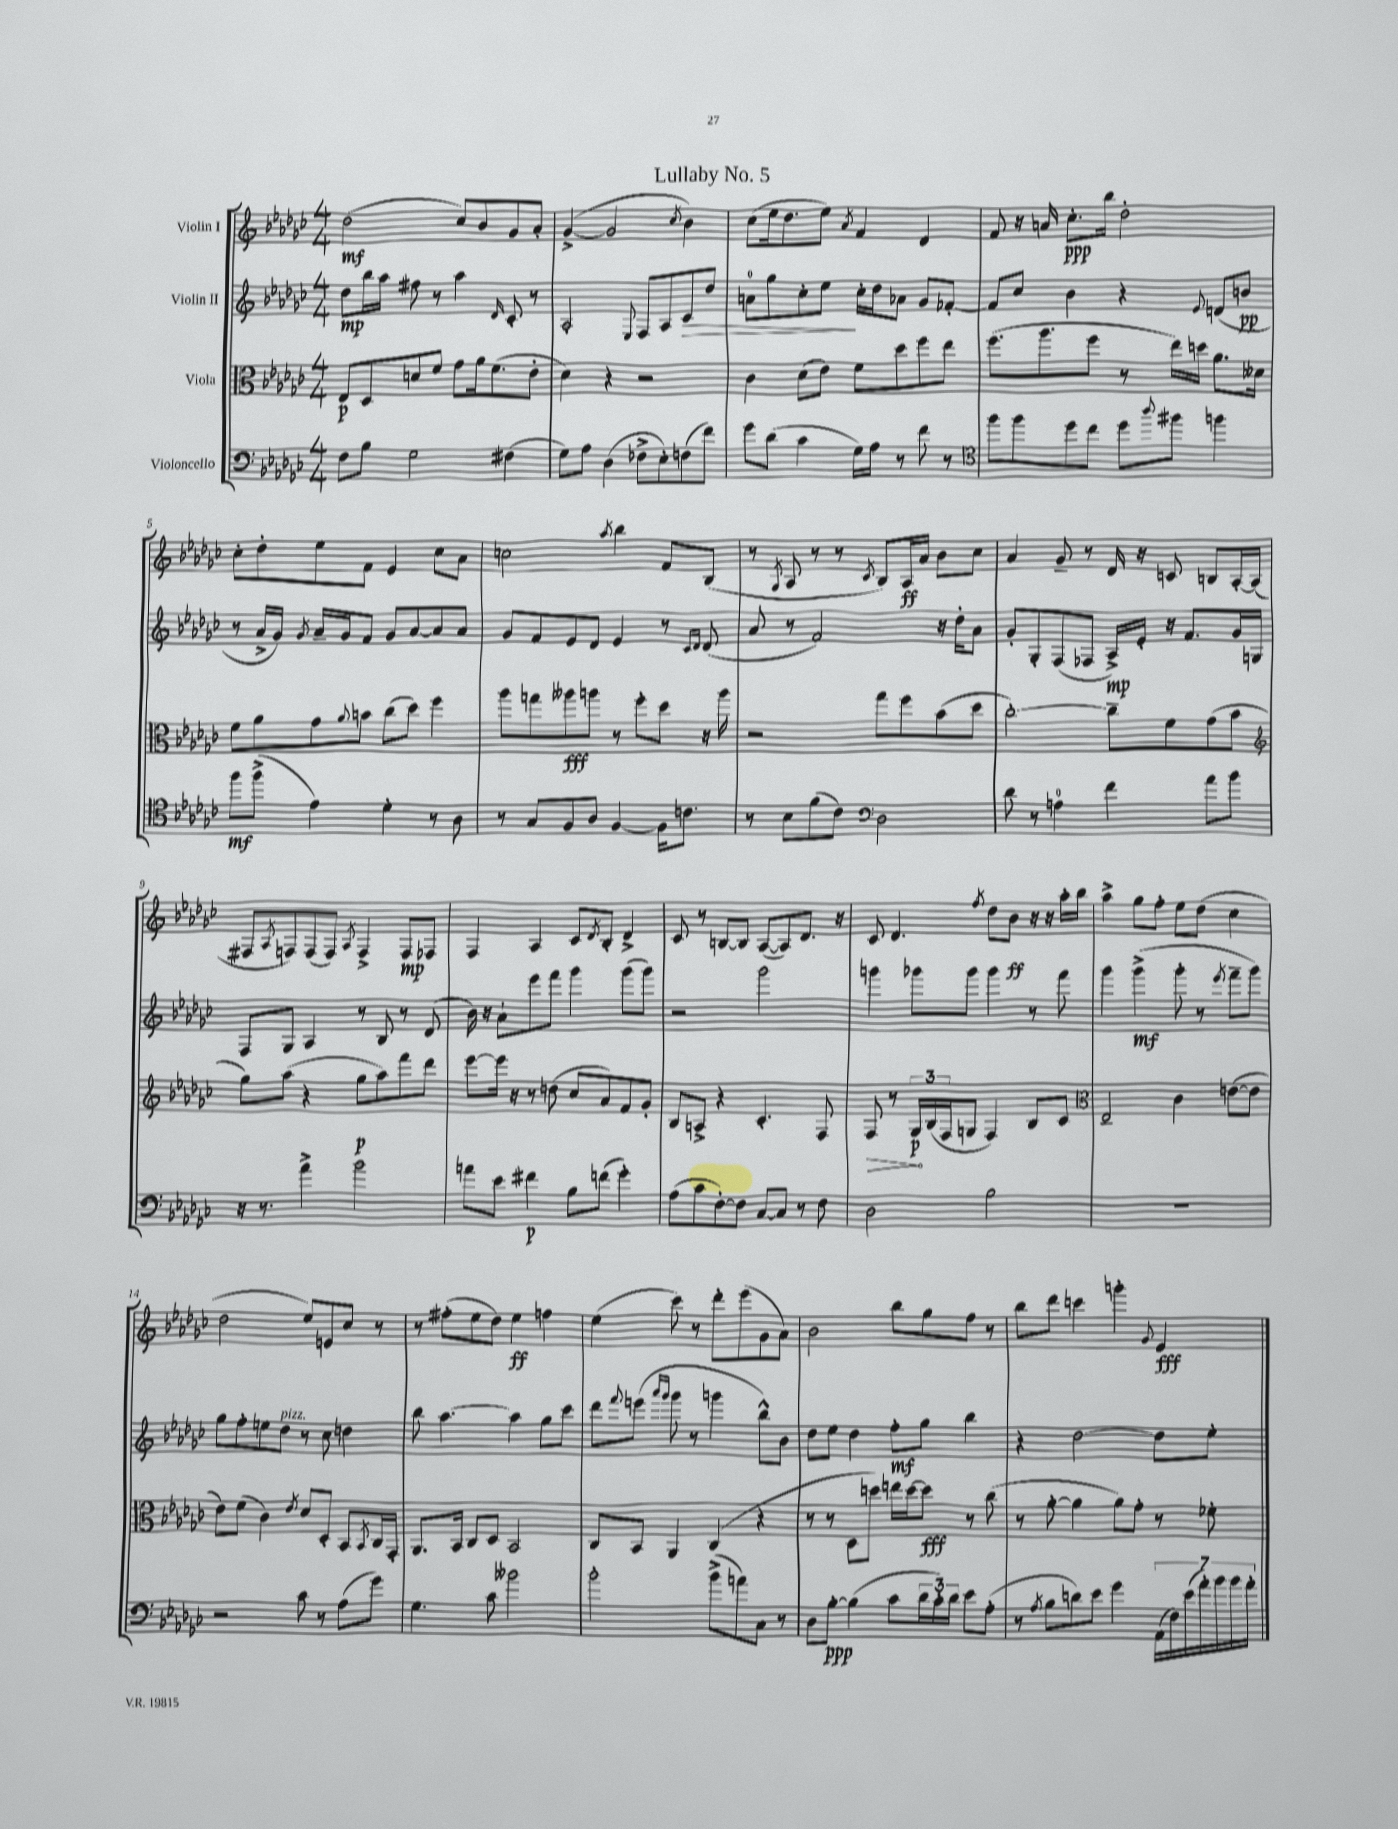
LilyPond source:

\header { title = "Lullaby No. 5" }
<<
\new StaffGroup <<
\new Staff = "s0" \with { instrumentName = "Violin I" } {
    \clef treble \key ges \major \numericTimeSignature \time 4/4
    des''2\mf( ces''8) bes'8 ges'8 aes'8-. |
    ges'4~->( ges'2 \acciaccatura { ces''8 } bes'4) |
    ces''8( ees''16 des''8. ees''8) \acciaccatura { aes'8 } f'4 des'4 |
    f'8 r16 a'16 ces''8.-.\ppp bes''16 des''2-. |
    ces''8-. des''8-. ees''8 f'8 ees'4 ces''8 aes'8 |
    c''2 \acciaccatura { aes''8 } bes''4 f'8 bes8( |
    r8 \acciaccatura { ges8 } aes8 r8 r8 \acciaccatura { ces'8 } bes8) aes16\ff aes'16 bes'8 ces''8 |
    aes'4 ges'8-- r8 des'16 r16 c'8 b8 aes16~-. aes16( |
    fis8 \acciaccatura { aes8 } f8) f8( f8) \acciaccatura { aes8 } f4-> f8\mp fes8 |
    f4 aes4 ces'8 \acciaccatura { des'8 } bes8-. des'4-> |
    ces'8 r8 b8~ b8 aes8~( aes8) des'8. r16 |
    ces'8 des'4. \acciaccatura { f''8 } des''8 bes'8\ff r16 r16 aes''16-. bes''16 |
    aes''4-> ges''8 f''8-. ees''8 des''8( ces''4 |
    des''2 ees''8) e'8 ces''8 r8 |
    r8 fis''8-.( ees''8 des''8) ees''4\ff f''4 |
    ees''4( ces'''8) r8 des'''8-. ees'''8( ges'8 aes'8) |
    bes'2 bes''8 ges''8 f''8 r8 |
    bes''8 des'''8 c'''4 g'''4-. \appoggiatura { ges'8 } ees'4\fff \bar "|." |
}
\new Staff = "s1" \with { instrumentName = "Violin II" } {
    \clef treble \key ges \major \numericTimeSignature \time 4/4
    des''8\mp bes''16 aes''16 fis''8 r8 aes''4 \grace { des'16 } ces'8-. r8 |
    aes2-. \appoggiatura { ees8 } f8 aes8 ces'8\> des''8 |
    a'8-0 ges''8 ces''8-. ees''8\! ces''16-. des''16 aes'8 ges'8 fes'8~-. |
    fes'8 ces''8 bes'4 r4 \appoggiatura { ees'8 } d'8( b'8\pp |
    r8 aes'16-> ges'16) \acciaccatura { ges'8 } aes'16-- ges'16 f'8 ges'8 aes'8~ aes'8 aes'8 |
    ges'8 f'8 ees'8 des'8 ees'4 r8 \grace { ces'16 des'16 } des'8( |
    aes'8 r8 f'2) r16 des''16-. aes'8 |
    ges'8-. ges8-. f8( fes8 aes16->\mp) ees'16-. r16 f'8. ges'16 g16 |
    f8 ges8 aes4 r8 bes8 r8 des'8( |
    bes'16) r16 aes'8-! ees'''8 f'''8 ges'''4 ges'''8( ges'''8) |
    r2 ges'''2 |
    g'''4 ges'''8 ges'''8 ges'''4 r8 f'''8 |
    ges'''4 ges'''4->\mf( ges'''8-. r8 \acciaccatura { ees'''8 } f'''8-- ges'''8) |
    ges''8 f''8-. e''8 des''8^\markup { \italic "pizz." } r8 ces''8 d''4 |
    bes''8 aes''4.~ aes''4 ges''8 ces'''8 |
    des'''8 \appoggiatura { f'''8 } e'''8( \grace { aes'''16 ges'''16 } ges'''8 r8 g'''4 bes''8-^) bes'8 |
    des''8 ees''8 des''4 f''8-.\mf ges''8 bes''4 |
    r4 des''2~ des''8 ees''8-. \bar "|." |
}
\new Staff = "s2" \with { instrumentName = "Viola" } {
    \clef alto \key ges \major \numericTimeSignature \time 4/4
    ees8\p des8 d'8 f'8 ges'8 aes'16 f'8.( ees'8-. |
    des'4) r4 r2 |
    ces'4 des'8( ees'8) f'8 des''8 f''8 ees''8 |
    f''8.( aes''8. f''8 r8 ees''16) d''16 aes'8. deses'16 |
    f'8 aes'8 ges'8 \appoggiatura { aes'8 } b'8 ces''8( des''8) f''4 |
    aes''8 g''8 aeses''8\fff a''8 r8 f''8-. des''8 r16 a''16 |
    r2 ges''8 f''8 bes'8( des''8 |
    ces''2~-.) ces''8-- f'8 ges'8( bes'8 |
    \clef treble ges''8) aes''8( r4 ges''8\p aes''8) f'''8 des'''8 |
    ees'''8~ ees'''16 r16 r8 d''8( ces''8 aes'8) f'8 ges'8-. |
    bes8 a8-> r4 ces'4.-. f8 |
    \once \override Hairpin.circled-tip = ##t f8\> r8 \tuplet 3/2 { ges16\p\! bes16( f16 } g8 f4) bes8 ces'8 |
    \clef alto ees2-- ces'4 e'8~( e'8 |
    ees'8) f'8( ces'4) \acciaccatura { ees'8 } des'8 des8-. bes,8 \acciaccatura { bes,8 } ces16 ges,16-. |
    aes,8. bes,16 ces8 des8 bes,2 |
    ces8 bes,8 aes,4 ces4( r4 |
    r8 r8 des8 d''8) e''16 d''16~ d''8\fff r8 ces''8( |
    r8 aes'8~-. aes'4 aes'8) ges'8-. r8 fes'8-. \bar "|." |
}
\new Staff = "s3" \with { instrumentName = "Violoncello" } {
    \clef bass \key ges \major \numericTimeSignature \time 4/4
    f8 bes8 ges2 fis4( |
    ges8) aes8 des4( fes8-> ees8-.) f8( f'8) |
    ges'8 des'8( ces'4 ges16) aes16 r8 f'8 r8 |
    \clef tenor f''8 f''8 des''8 ces''8 des''8 \appoggiatura { aes''8 } fis''8 f''4 |
    f''8\mf f''8->( ees'4) des'4-. r8 aes8 |
    r8 ges8 f8 aes8 f4~ f16 c'8. |
    r8 bes8 f'8( ces'8) \clef bass des2 |
    des'8 r8 a4-0 f'4 aes'8 bes'8 |
    r16 r8. aes'4-> bes'2 |
    a'8 ees'8 fis'4\p bes8 f'8( ges'4-.) |
    aes8( ces'8 f8~-.) f8 ces8~ ces8 r8 f8 |
    des2 bes2 |
    R1 |
    r2 ces'8 r8 aes8( ges'8) |
    ges4. ces'8 beses'2 |
    bes'2-. bes'8->( a'8) ces8 r8 |
    des8 bes8~-.\ppp bes4( ces'8 \tuplet 3/2 { des'16 ces'16-.) des'16 } ees'8 aes8-.( |
    r8 \acciaccatura { aes8 } bes8 d'8) ees'8 ges'4 \tuplet 7/4 { aes,16( f16) ees'16( aes'16-.) bes'16 bes'16 aes'16-. } \bar "|." |
}
>>
>>
